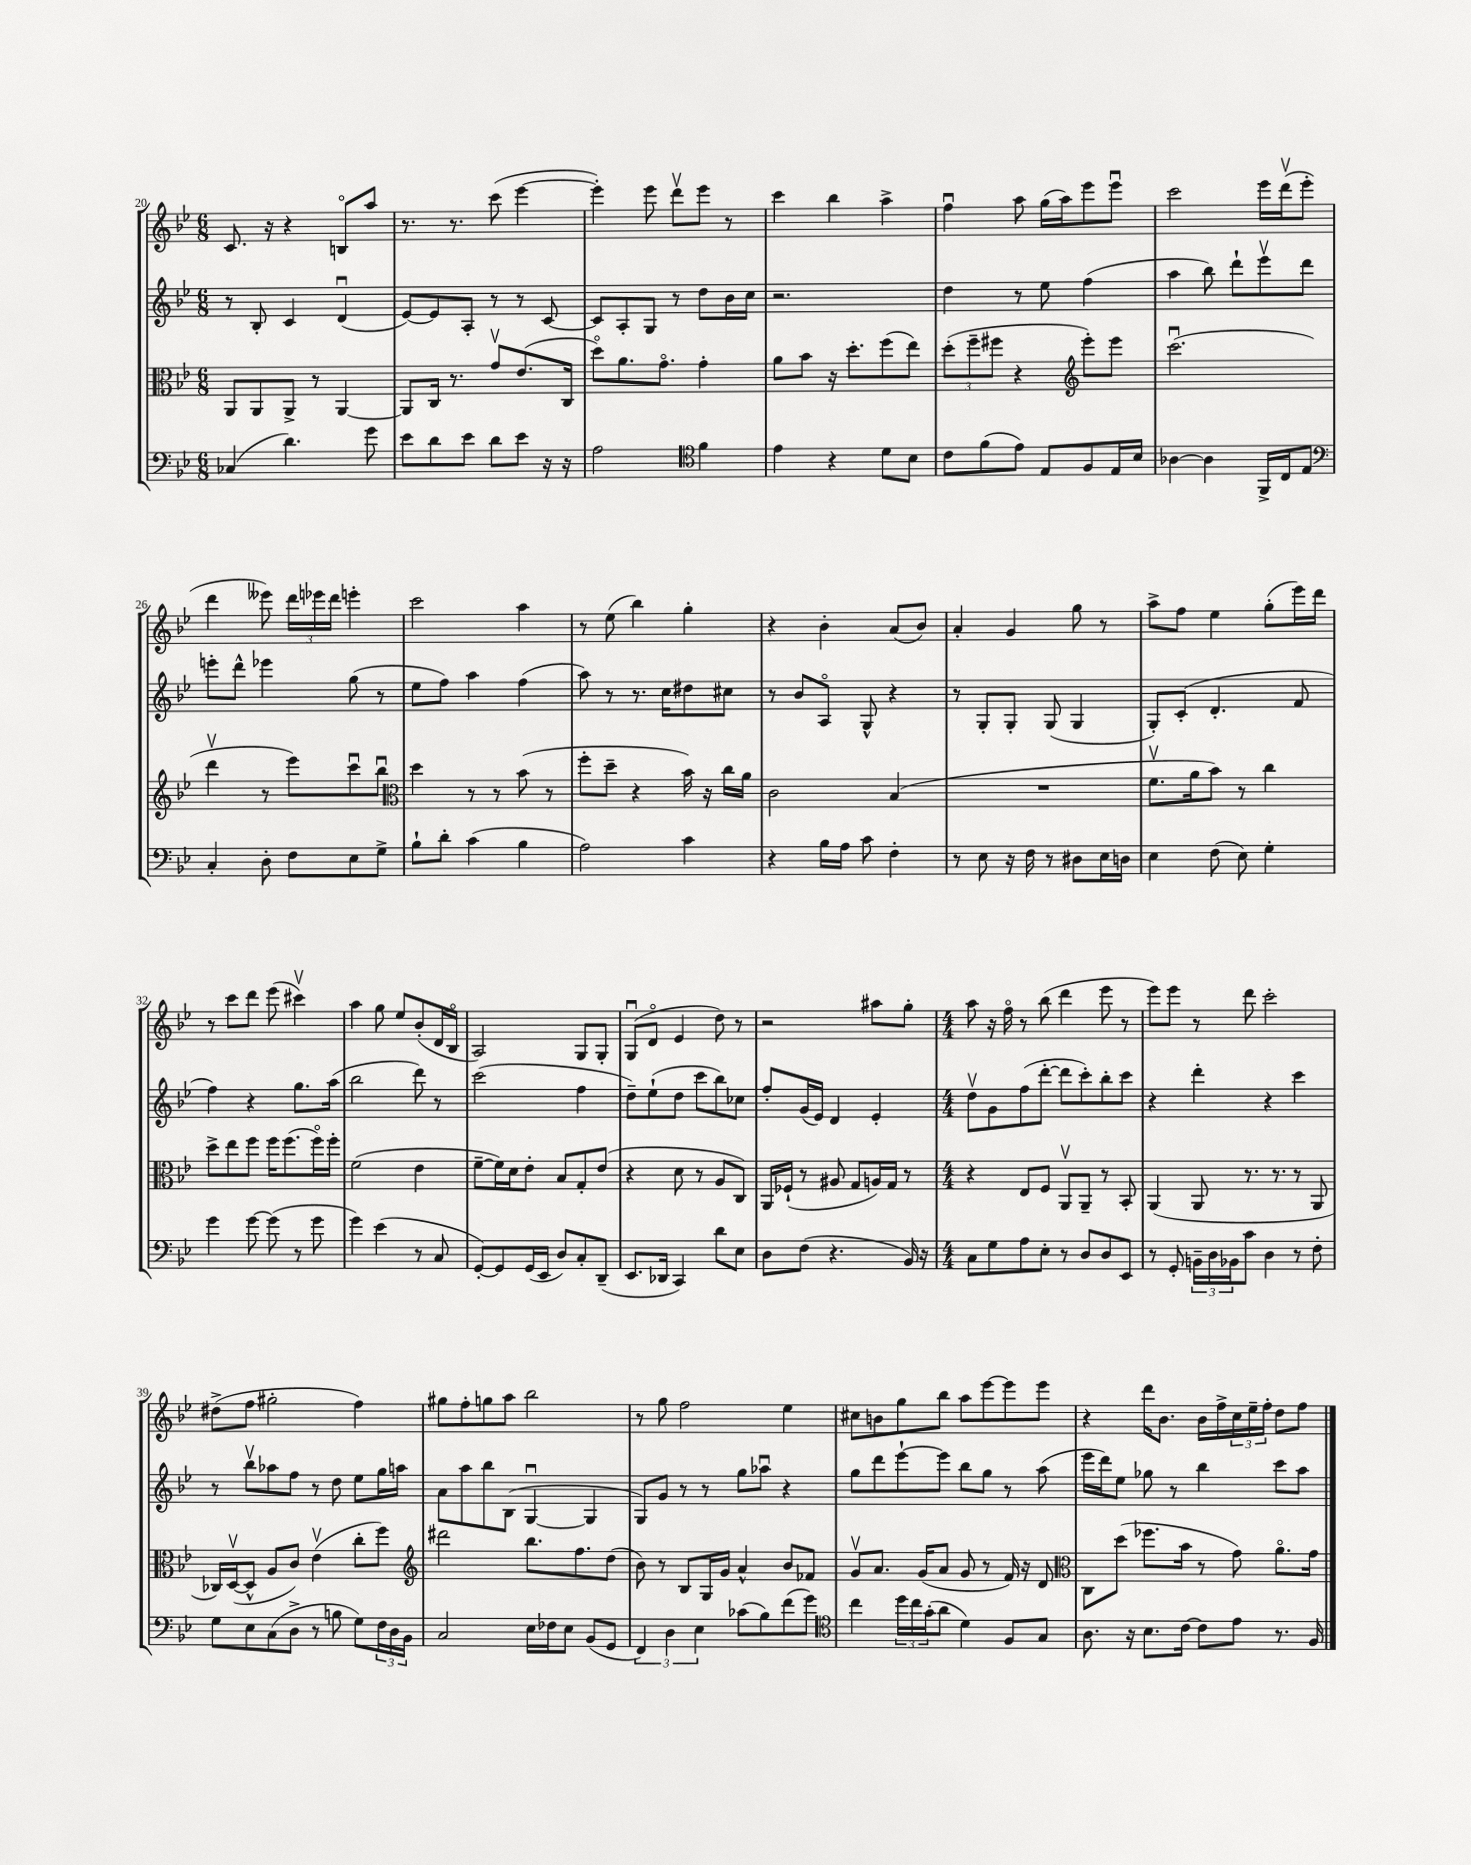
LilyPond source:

<<
\new StaffGroup <<
\new Staff = "s0" {
    \clef treble \key bes \major \numericTimeSignature \time 6/8
    c'8. r16 r4 b8\flageolet a''8 |
    r8. r8. c'''8( ees'''4~ |
    ees'''4-.) ees'''8 d'''8\upbow ees'''8 r8 |
    c'''4 bes''4 a''4-> |
    f''4\downbow a''8 g''16( a''16) ees'''8 ees'''8\downbow |
    c'''2 ees'''16 d'''16\upbow( ees'''8-. |
    d'''4 eeses'''8) \tuplet 3/2 { d'''16 ees'''16 d'''16 } e'''4-. |
    c'''2 a''4 |
    r8 ees''8( bes''4) g''4-. |
    r4 bes'4-. a'8( bes'8) |
    a'4-. g'4 g''8 r8 |
    a''8-> f''8 ees''4 g''8-.( ees'''16) d'''16 |
    r8 c'''8 d'''8 ees'''8( cis'''4\upbow) |
    a''4 g''8 ees''8 bes'8-.( d'16 bes16\flageolet |
    a2) g8 g8-. |
    g8\downbow( d'8\flageolet ees'4 d''8) r8 |
    r2 ais''8 g''8-. |
    \numericTimeSignature \time 4/4 a''8 r16 f''16\flageolet r8 bes''8( d'''4 ees'''8 r8 |
    ees'''8) ees'''8 r8 d'''8 c'''2-. |
    dis''8->( f''8 gis''2-. f''4) |
    gis''8 f''8-. g''8 a''8 bes''2 |
    r8 g''8 f''2 ees''4 |
    cis''8 b'8 g''8 bes''8 a''8 ees'''8~ ees'''8 ees'''8 |
    r4 d'''16 bes'8. bes'16 f''16-> \tuplet 3/2 { c''16 ees''16-- f''16-. } d''8 f''8 \bar "|." |
}
\new Staff = "s1" {
    \clef treble \key bes \major \numericTimeSignature \time 6/8
    r8 bes8-. c'4 d'4\downbow( |
    ees'8~) ees'8 a8-. r8 r8 c'8~ |
    c'8 a8-. g8 r8 d''8 bes'16 c''16 |
    r2. |
    d''4 r8 ees''8 f''4( |
    a''4 bes''8) d'''8-! ees'''8\upbow d'''8 |
    e'''8-. d'''8-^ ees'''4 g''8( r8 |
    ees''8 f''8) a''4 f''4( |
    a''8) r8 r8. c''16 dis''8 cis''8 |
    r8 bes'8 a8\flageolet g8-^ r4 |
    r8 g8-. g8-. g8( g4 |
    g8-.) c'8-.( d'4.-. f'8 |
    f''4) r4 g''8. a''16( |
    bes''2 d'''8) r8 |
    c'''2( f''4 |
    d''8--) ees''8-!( d''8 c'''8 bes''8) ces''8 |
    f''8-. g'16( ees'16) d'4 ees'4-. |
    \numericTimeSignature \time 4/4 d''8\upbow g'8 f''8( d'''8~-. d'''8 c'''8-.) bes''8-. c'''8 |
    r4 d'''4-. r4 c'''4 |
    r8 bes''8\upbow aes''8 f''8 r8 d''8 ees''8 g''16 a''16 |
    a'8 a''8 bes''8 bes8( g4~\downbow g4 |
    g8) g'8 r8 r8 g''8 aes''8\downbow r4 |
    g''8 d'''8 ees'''8~-! ees'''8 bes''8 g''8 r8 a''8( |
    ees'''16 d'''16) ees''8 ges''8 r8 bes''4 c'''8 a''8 \bar "|." |
}
\new Staff = "s2" {
    \clef alto \key bes \major \numericTimeSignature \time 6/8
    a,8 a,8 a,8-> r8 a,4~ |
    a,8 c16 r8. g'8\upbow ees'8.( c16 |
    d''8\flageolet) a'8. g'8.\flageolet g'4-. |
    a'8 bes'8 r16 d''8.-. f''8( ees''8) |
    \tuplet 3/2 { d''8-.( f''8-- fis''8 } r4 \clef treble ees'''8-.) ees'''8 |
    c'''2.\downbow( |
    d'''4\upbow r8 ees'''8) c'''8\downbow bes''8\downbow |
    \clef alto d''4 r8 r8 bes'8( r8 |
    f''8-. d''8-- r4 bes'16) r16 c''16 a'16 |
    c'2 bes4( |
    R2. |
    f'8.\upbow a'16 bes'8) r8 c''4 |
    d''8-> ees''8 f''8 f''16 f''8.( f''16\flageolet) f''16-. |
    f'2( ees'4 |
    f'8~-- f'16) d'16 ees'8-. bes8 g8-. ees'8( |
    r4 d'8 r8 a8 c8) |
    a,16 fes16-!( r8 ais8 g8 a16) g16 r8 |
    \numericTimeSignature \time 4/4 r4 ees8 f8 a,8\upbow a,8-- r8 bes,8-. |
    a,4( a,8 r8. r8. r8 a,8 |
    ces16) d16~\upbow( d8-^ a8 c'8) ees'4\upbow( c''8-. f''8) |
    \clef treble dis'''2 bes''8. f''8. d''8( |
    bes'8) r8 bes8 g16 g'16 a'4-^ bes'8 fes'8 |
    g'8\upbow a'8. g'16( a'8 g'8 r8 f'16) r16 d'8 |
    \clef alto c8 d''8( fes''8. bes'16 r8 g'8) a'8.\flageolet g'16 \bar "|." |
}
\new Staff = "s3" {
    \clef bass \key bes \major \numericTimeSignature \time 6/8
    ces4( d'4.) g'8 |
    ees'8 d'8 ees'8 d'8 ees'8 r16 r16 |
    a2 \clef tenor f'4 |
    ees'4 r4 d'8 bes8 |
    c'8 f'8( ees'8) ees8 f8 ees16 bes16 |
    aes4~ aes4 f,16-> c16 ees8 |
    \clef bass c4-. d8-. f8 ees8 g8-> |
    bes8-! d'8-. c'4( bes4 |
    a2) c'4 |
    r4 bes16 a16 c'8 f4-. |
    r8 ees8 r16 f16 r8 dis8 ees16 d16 |
    ees4 f8( ees8) g4-. |
    g'4 g'8~ g'8( r8 g'8 |
    g'4) ees'4( r8 c8 |
    g,8~-.) g,8 g,16( ees,16 d8) c8-. d,8--( |
    ees,8. des,16 c,4) d'8 ees8 |
    d8 f8( r4. bes,16) r16 |
    \numericTimeSignature \time 4/4 c8 g8 a8 ees8-. r8 d8 d8 ees,8 |
    r8 g,8-. \tuplet 3/2 { b,16-- d16 bes,16 } c'8 d4 r8 f8-. |
    g8 ees8 c8( d8-> r8 b8 g8) \tuplet 3/2 { f16 d16 bes,16 } |
    c2 ees16 fes16 ees8 bes,8( g,8 |
    \tuplet 3/2 { f,4) d4 ees4 } ces'8( bes8) f'8( g'8) |
    \clef tenor c''4 \tuplet 3/2 { d''16 c''16 g'16-.( } a'8 d'4) f8 g8 |
    a8. r16 bes8. c'16~ c'8 ees'8 r8. f16 \bar "|." |
}
>>
>>
\layout { \context { \Score currentBarNumber = #20 } }
